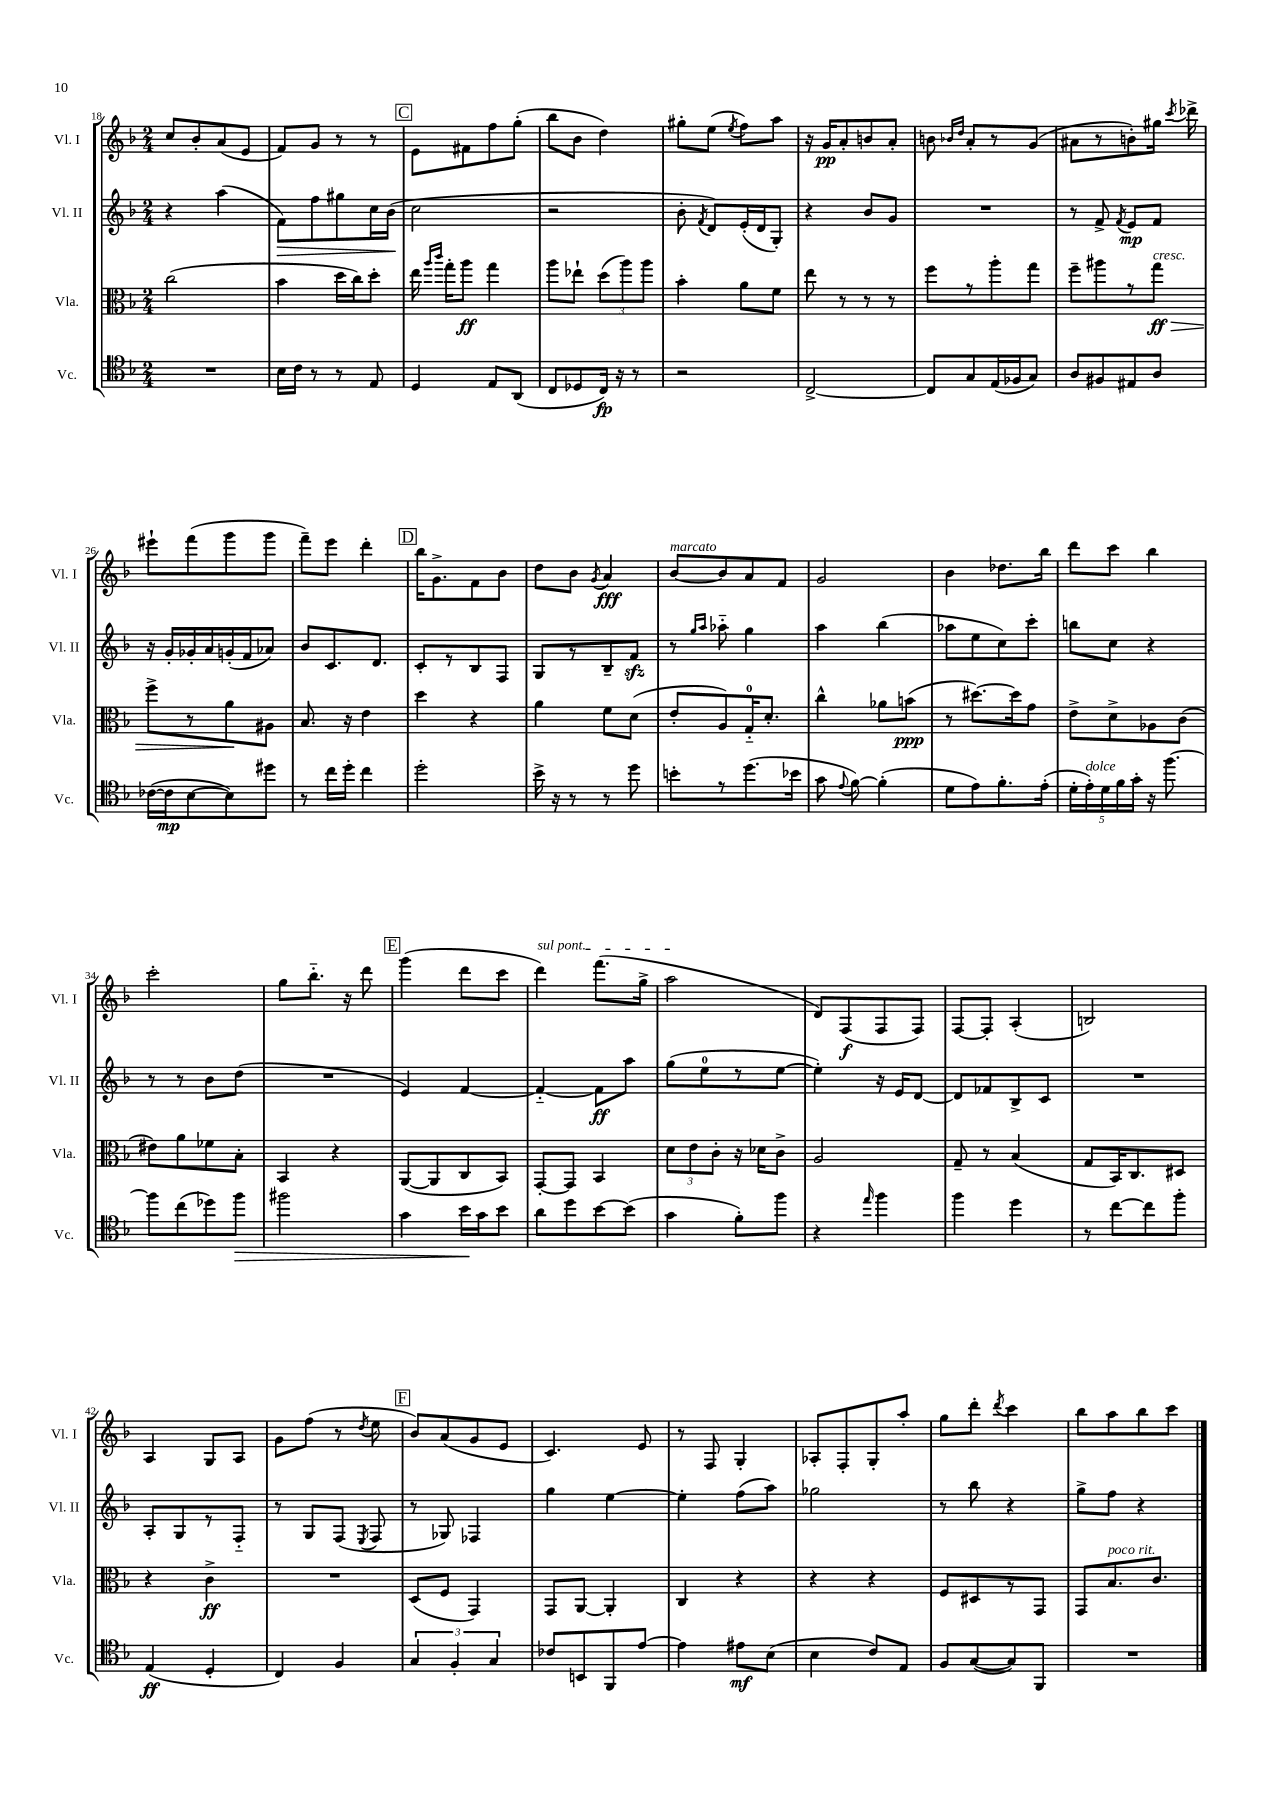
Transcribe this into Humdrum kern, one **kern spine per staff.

**kern	**dynam	**kern	**dynam	**kern	**dynam	**kern	**dynam
*part4	*part4	*part3	*part3	*part2	*part2	*part1	*part1
*staff4	*staff4	*staff3	*staff3	*staff2	*staff2	*staff1	*staff1
*I"Vc.	*	*I"Vla.	*	*I"Vl. II	*	*I"Vl. I	*
*I'Vc.	*	*I'Vla.	*	*I'Vl. II	*	*I'Vl. I	*
*clefC4	*	*clefC3	*	*clefG2	*	*clefG2	*
*k[b-]	*	*k[b-]	*	*k[b-]	*	*k[b-]	*
*M2/4	*	*M2/4	*	*M2/4	*	*M2/4	*
=18	=18	=18	=18	=18	=18	=18	=18
2r	.	(2cc\	.	4r	.	8cc/L	.
.	.	.	.	.	.	8b-'/	.
.	.	.	.	(4aa\	.	(8a/	.
.	.	.	.	.	.	8e/J	.
=19	=19	=19	=19	=19	=19	=19	=19
!	!	!	!	!	!LO:HP:b	!	!
16B-\LL	.	4b-\	.	8f\L)	>	8f/L)	.
16c\JJ	.	.	.	.	.	.	.
8r	.	.	.	8ff\	.	8g/J	.
8r	.	16dd\LL	.	8gg#X\	.	8r	.
.	.	16cc\J)	.	.	.	.	.
8E/	.	8dd'\J	.	16cc\L	.	8r	.
.	.	.	.	(16b-\JJ	.	.	.
.	.	.	.	.	]	.	.
!!LO:REH:place=s1:t=C
=20	=20	=20	=20	=20	=20	=20	=20
4D/	.	16ee\	.	2cc\	.	8e\L	.
.	.	16qqaa/LL	.	.	.	.	.
.	.	16qqccc/JJ	.	.	.	.	.
.	.	16gg'\KL	.	.	.	.	.
.	.	8aa\J	ff	.	.	8f#X\	.
8E/L	.	4gg\	.	.	.	8ff\	.
(8AA/J	.	.	.	.	.	(8gg'\J	.
=21	=21	=21	=21	=21	=21	=21	=21
8C/L	.	8aa\L	.	2r	.	8bb-\L	.
8D-X/	.	8ee-X`\J	.	.	.	8b-\J	.
16C/Jk)	fp	(12dd\L	.	.	.	4dd\)	.
16r	.	.	.	.	.	.	.
.	.	12aa\)	.	.	.	.	.
8r	.	.	.	.	.	.	.
.	.	12aa\J	.	.	.	.	.
=22	=22	=22	=22	=22	=22	=22	=22
2r	.	4b-'\	.	8b-'\	.	8gg#X'\L	.
.	.	.	.	8qf/	.	.	.
.	.	.	.	8d/L)	.	(8ee\J	.
.	.	.	.	.	.	8qee/	.
.	.	8a\L	.	(16e'/L	.	8ff\L)	.
.	.	.	.	16d/J	.	.	.
.	.	8f\J	.	8G'/J)	.	8aa\J	.
=23	=23	=23	=23	=23	=23	=23	=23
[2C^/	.	8ee\	.	4r	.	16r	.
.	.	.	.	.	.	16g/KL	pp
.	.	8r	.	.	.	8a'/	.
.	.	8r	.	8b-/L	.	8bn/	.
.	.	8r	.	8g/J	.	8a'/J	.
=24	=24	=24	=24	=24	=24	=24	=24
8C/L]	.	8ff\L	.	2r	.	8bn\	.
.	.	.	.	.	.	16qqb-X/LL	.
.	.	.	.	.	.	16qqdd/JJ	.
8G/	.	8r	.	.	.	8a'/L	.
(16E/L	.	8aa'\	.	.	.	8r	.
16F-X/J	.	.	.	.	.	.	.
8G/J)	.	8gg\J	.	.	.	(8g/J	.
=25	=25	=25	=25	=25	=25	=25	=25
8A/L	.	8ff~\L	.	8r	.	8a#X\L	.
8F#X/	.	8aa#X\	.	8f^/	.	8r	.
.	.	.	.	8qf/	.	.	.
8E#X/	.	8r	.	8e/L	mp	8bn'\)	.
!	!	!LO:TX:a:i:t=cresc.	!	!	!	!	!
!	!	!	!LO:HP:b	!	!	!	!
8A/J	.	8gg\J	> ff	8f/J	.	16gg#X\Jk	.
.	.	.	.	.	.	8qccc/	.
.	.	.	.	.	.	16ddd-X^\	.
!!LO:LB:g=z
=26	=26	=26	=26	=26	=26	=26	=26
([16c-X\LL	.	8ff^\L	.	16r	.	8eee#X`\L	.
16c-\J]	mp	.	.	16g'/LL	.	.	.
[8B-\	.	8r	.	16g-X'/	.	(8fff\	.
.	.	.	.	16a/	.	.	.
8B-\])	.	8a\	.	(16gn'/	.	8ggg\	.
.	.	.	.	16f/J	.	.	.
8dd#X\J	.	8A#X\J	]	8a-X/J)	.	8ggg\J	.
=27	=27	=27	=27	=27	=27	=27	=27
8r	.	8.B-/	.	8b-/L	.	8fff~\L)	.
16cc\LL	.	.	.	8.c/	.	8eee\J	.
16dd'\JJ	.	16r	.	.	.	.	.
4cc\	.	4e\	.	.	.	4ddd'\	.
.	.	.	.	8.d/J	.	.	.
!!LO:REH:place=s1:t=D
=28	=28	=28	=28	=28	=28	=28	=28
2dd'\	.	4dd\	.	8c'/L	.	16bb-\KL	.
.	.	.	.	.	.	8.g^\	.
.	.	.	.	8r	.	.	.
.	.	4r	.	8B-/	.	8f\	.
.	.	.	.	8F/J	.	8b-\J	.
=29	=29	=29	=29	=29	=29	=29	=29
16b-^\	.	4a\	.	8G/L	.	8dd\L	.
16r	.	.	.	.	.	.	.
8r	.	.	.	8r	.	8b-\J	.
.	.	.	.	.	.	8qg/	.
8r	.	8f\L	.	8B-~/	.	4a/	fff
8dd\	.	(8d\J	.	8fzz/J	.	.	.
=30	=30	=30	=30	=30	=30	=30	=30
!	!	!	!	!	!	!LO:TX:a:i:t=marcato	!
8bn'\L	.	8e'/L	.	8r	.	[8b-/L	.
.	.	.	.	16qqgg/LL	.	.	.
.	.	.	.	16qqaa/JJ	.	.	.
8r	.	8A/)	.	8aa-X\	.	8b-/]	.
(8.dd\	.	16G/K	.	4gg\	.	8a/	.
.	.	8.d'/J	.	.	.	.	.
.	.	.	.	.	.	8f/J	.
16b-X\Jk	.	.	.	.	.	.	.
=31	=31	=31	=31	=31	=31	=31	=31
8g\	.	4cc^^\	.	4aa\	.	2g/	.
8qqe/	.	.	.	.	.	.	.
[8f\)	.	.	.	.	.	.	.
(4f'\]	.	8a-X\L	.	(4bb-\	.	.	.
.	.	(8bn\J	ppp	.	.	.	.
=32	=32	=32	=32	=32	=32	=32	=32
8d\L	.	8r	.	8aa-X\L	.	4b-\	.
8e\)	.	[8.dd#X\L)	.	8ee\	.	.	.
8.f'\	.	.	.	8cc\)	.	8.dd-X\L	.
.	.	16dd#\k]	.	.	.	.	.
.	.	8g\J	.	8ccc'\J	.	.	.
(16e'\Jk	.	.	.	.	.	16bb-\Jk	.
=33	=33	=33	=33	=33	=33	=33	=33
20d'\LL	.	8e^\L	.	8bbn\L	.	8ddd\L	.
!LO:TX:a:i:t=dolce	!	!	!	!	!	!	!
20e'\)	.	.	.	.	.	.	.
20d\	.	.	.	.	.	.	.
.	.	8d^\	.	8cc\J	.	8ccc\J	.
20f\	.	.	.	.	.	.	.
20g'\JJ	.	.	.	.	.	.	.
16r	.	8A-X\	.	4r	.	4bb-\	.
[8.ff\	.	.	.	.	.	.	.
.	.	(8c\J	.	.	.	.	.
!!LO:LB:g=z
=34	=34	=34	=34	=34	=34	=34	=34
8ff\L]	.	8e#X\L)	.	8r	.	2ccc'\	.
(8cc\	.	8a\	.	8r	.	.	.
8dd-X\)	.	8f-X\	.	8b-\L	.	.	.
!	!LO:HP:b	!	!	!	!	!	!
8ff\J	>	8B-'\J	.	(8dd\J	.	.	.
=35	=35	=35	=35	=35	=35	=35	=35
2ff#X\	.	4BB-/	.	2r	.	8gg\L	.
.	.	.	.	.	.	8.bb-\J	.
.	.	4r	.	.	.	.	.
.	.	.	.	.	.	16r	.
.	.	.	.	.	.	8ddd\	.
!!LO:REH:place=s1:t=E
=36	=36	=36	=36	=36	=36	=36	=36
4g\	.	([8AA/L	.	4e/)	.	(4ggg\	.
.	.	8AA/]	.	.	.	.	.
16b-\LL	.	8C/	.	[4f/	.	8ddd\L	.
16g\J	]	.	.	.	.	.	.
8b-\J	.	8BB-/J)	.	.	.	8ccc\J	.
=37	=37	=37	=37	=37	=37	=37	=37
!	!	!	!	!	!	!LO:TX:a:i:t=sul pont.	!
8a\L	.	[8GG'/L	.	4f/_	.	4ddd\)	.
8dd\	.	8GG/J]	.	.	.	.	.
[8b-\	.	4BB-/	.	8f\L]	ff	(8.fff\L	.
(8b-\J]	.	.	.	8aa\J	.	.	.
.	.	.	.	.	.	16gg^\Jk	.
=38	=38	=38	=38	=38	=38	=38	=38
4g\	.	12d\L	.	(8gg\L	.	2aa\	.
.	.	12e\	.	.	.	.	.
.	.	.	.	8ee\	.	.	.
.	.	12c'\J	.	.	.	.	.
8f'\L)	.	16r	.	8r	.	.	.
.	.	16d-X\KL	.	.	.	.	.
8ff\J	.	8c^\J	.	[8ee\J	.	.	.
=39	=39	=39	=39	=39	=39	=39	=39
4r	.	2A/	.	4ee'\])	.	8d/L)	.
.	.	.	.	.	.	(8F/	f
16qqee/	.	.	.	.	.	.	.
4ff\	.	.	.	16r	.	8F/	.
.	.	.	.	16e/KL	.	.	.
.	.	.	.	[8d/J	.	8F/J)	.
=40	=40	=40	=40	=40	=40	=40	=40
4ff\	.	8G~/	.	8d/L]	.	[8F/L	.
.	.	8r	.	8f-X/	.	8F'/J]	.
4dd\	.	(4B-/	.	8B-^/	.	(4A'/	.
.	.	.	.	8c/J	.	.	.
=41	=41	=41	=41	=41	=41	=41	=41
8r	.	8G/L	.	2r	.	2Bn/)	.
[8cc\L	.	16BB-/K)	.	.	.	.	.
.	.	8.C/	.	.	.	.	.
8cc\]	.	.	.	.	.	.	.
8ff'\J	.	8D#X/J	.	.	.	.	.
!!LO:LB:g=z
=42	=42	=42	=42	=42	=42	=42	=42
(4E/	ff	4r	.	8A'/L	.	4A/	.
.	.	.	.	8G/	.	.	.
4D'/	.	4c^\	ff	8r	.	8G/L	.
.	.	.	.	8F/J	.	8A/J	.
=43	=43	=43	=43	=43	=43	=43	=43
4C/)	.	2r	.	8r	.	8g\L	.
.	.	.	.	8G/L	.	(8ff\J	.
4F/	.	.	.	(8F/J	.	8r	.
.	.	.	.	8qE/	.	8qdd/	.
.	.	.	.	8F/	.	8ee\	.
!!LO:REH:place=s1:t=F
=44	=44	=44	=44	=44	=44	=44	=44
6G/	.	(8D/L	.	8r	.	8b-/L)	.
.	.	8F/J	.	8G-X/)	.	(8a/	.
6F'/	.	.	.	.	.	.	.
.	.	4GG/)	.	4F-X/	.	8g/	.
6G/	.	.	.	.	.	.	.
.	.	.	.	.	.	8e/J	.
=45	=45	=45	=45	=45	=45	=45	=45
8c-X/L	.	8GG/L	.	4gg\	.	4.c/)	.
8BBn/	.	[8AA/J	.	.	.	.	.
8FF/	.	4AA'/]	.	[4ee\	.	.	.
[8e/J	.	.	.	.	.	8e/	.
=46	=46	=46	=46	=46	=46	=46	=46
4e\]	.	4C/	.	4ee'\]	.	8r	.
.	.	.	.	.	.	8F/	.
8e#X\L	mf	4r	.	(8ff\L	.	4G'/	.
(8B-\J	.	.	.	8aa\J)	.	.	.
=47	=47	=47	=47	=47	=47	=47	=47
4B-\	.	4r	.	2gg-X\	.	8A-X'/L	.
.	.	.	.	.	.	8F'/	.
8c/L)	.	4r	.	.	.	8G'/	.
8E/J	.	.	.	.	.	8aa'/J	.
=48	=48	=48	=48	=48	=48	=48	=48
8F/L	.	8F/L	.	8r	.	8gg\L	.
([8G/	.	8D#X/	.	8bb-\	.	8ddd'\J	.
.	.	.	.	.	.	8qddd/	.
8G/])	.	8r	.	4r	.	4ccc\	.
8FF/J	.	8GG/J	.	.	.	.	.
=49	=49	=49	=49	=49	=49	=49	=49
2r	.	8GG/L	.	8gg^\L	.	8bb-\L	.
!	!	!LO:TX:a:i:t=poco rit.	!	!	!	!	!
.	.	8.B-/	.	8ff\J	.	8aa\	.
.	.	.	.	4r	.	8bb-\	.
.	.	8.c/J	.	.	.	.	.
.	.	.	.	.	.	8ccc\J	.
==	==	==	==	==	==	==	==
*-	*-	*-	*-	*-	*-	*-	*-
